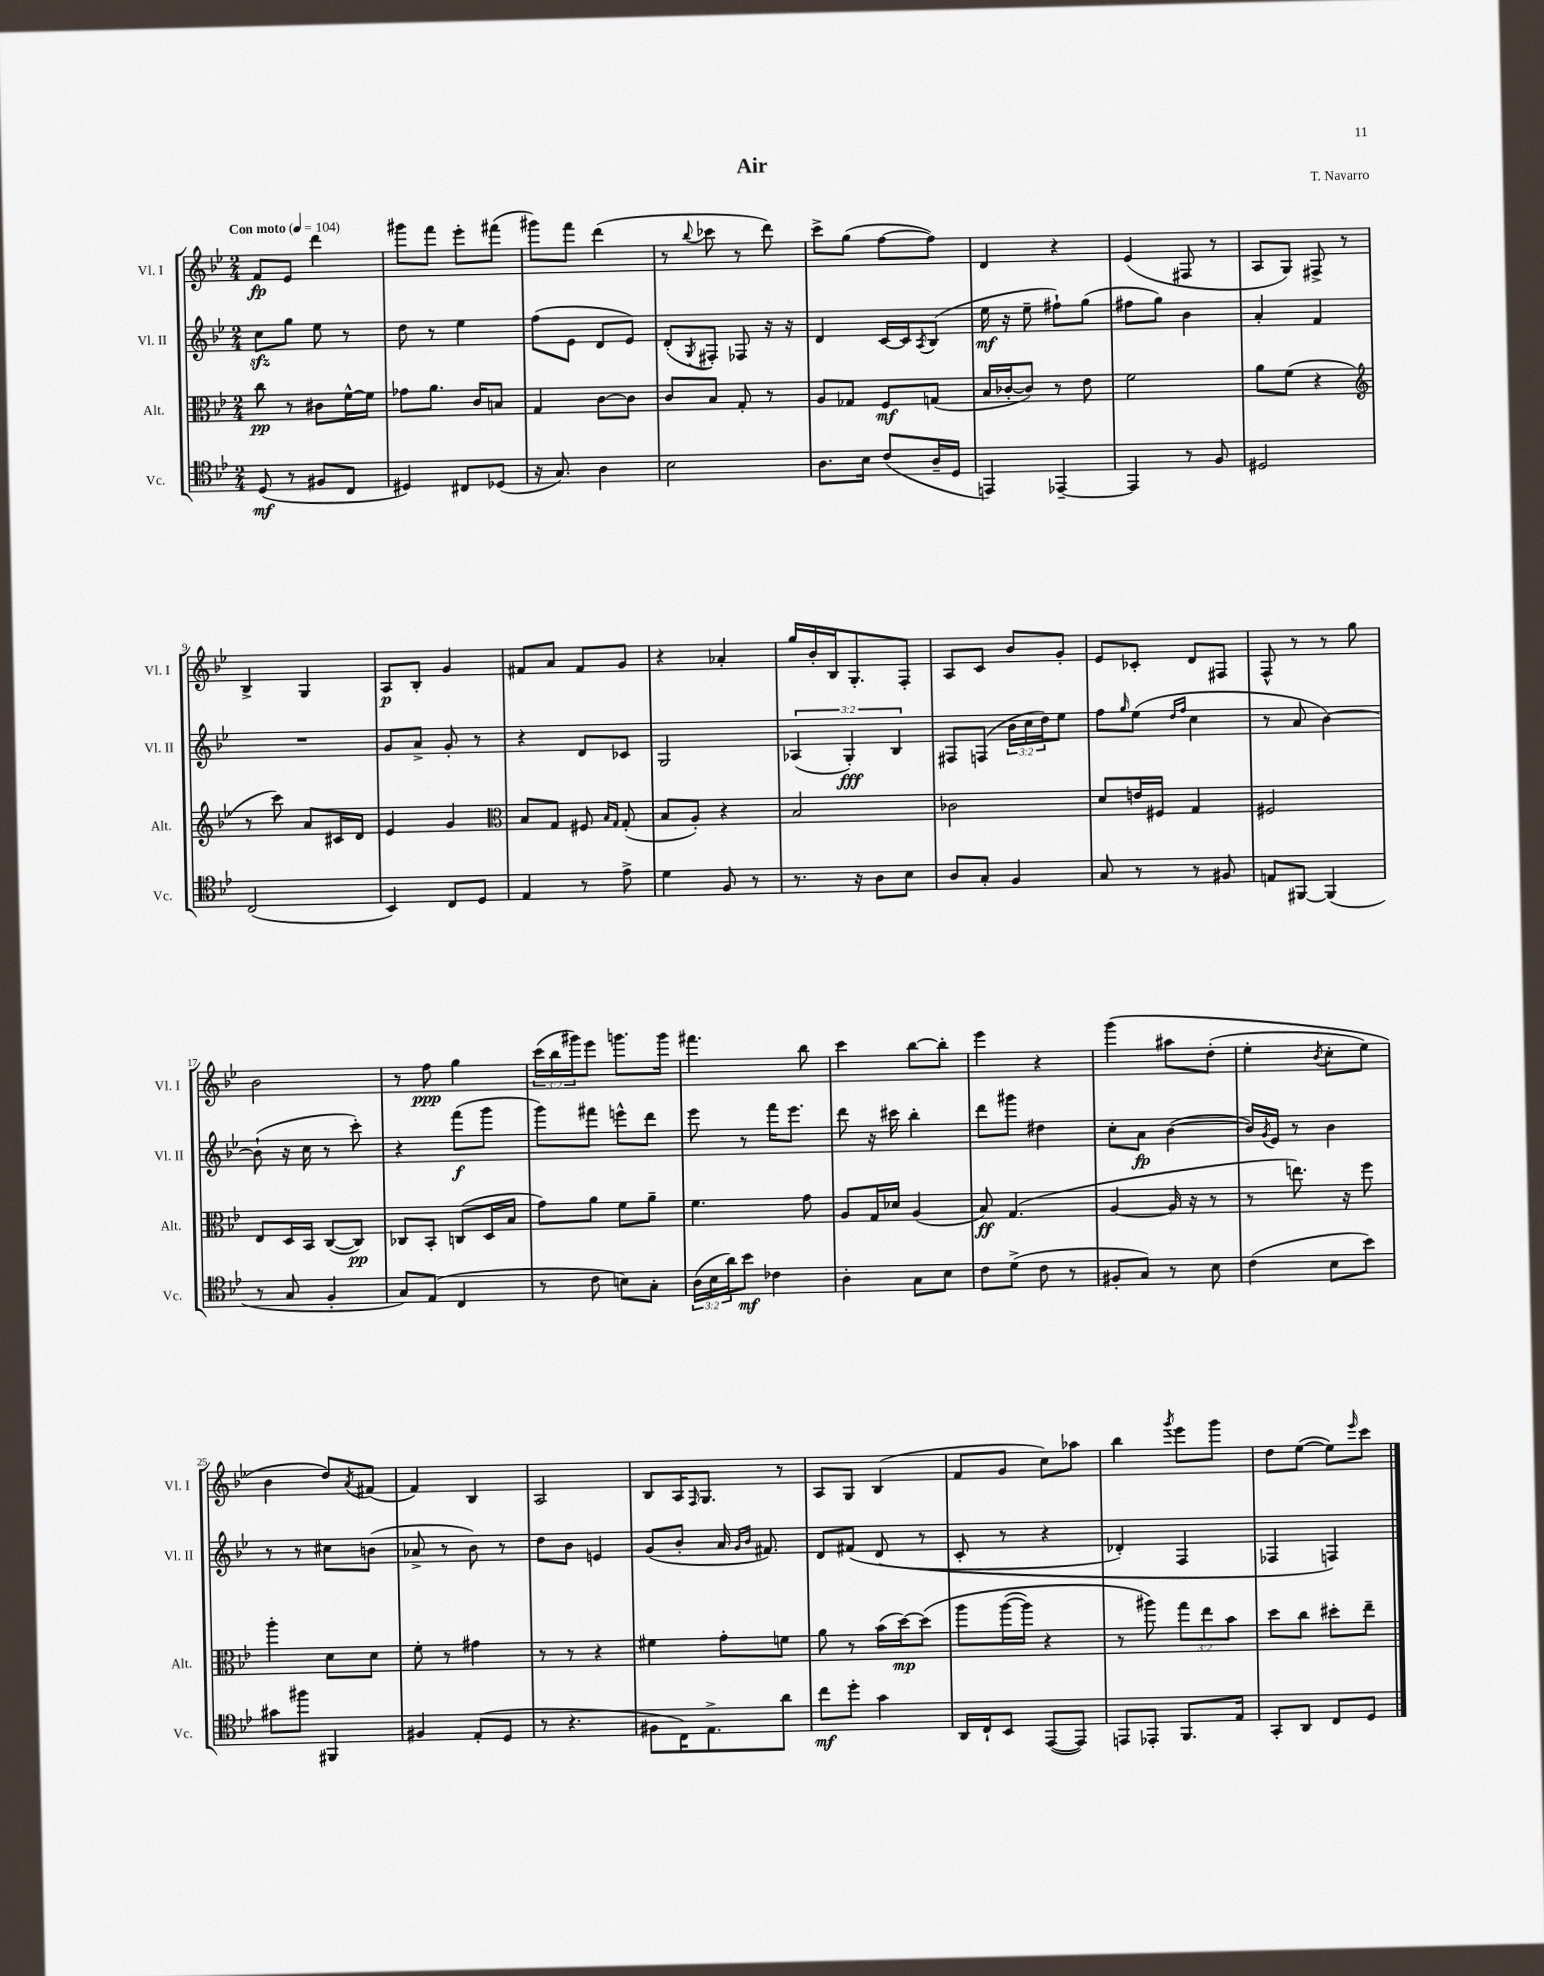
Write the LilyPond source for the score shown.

\header { title = "Air" composer = "T. Navarro" }
<<
\new StaffGroup <<
\new Staff = "s0" \with { instrumentName = "Vl. I" shortInstrumentName = "Vl. I" } {
    \clef treble \key bes \major \numericTimeSignature \time 2/4 \override Staff.TupletNumber.text = #tuplet-number::calc-fraction-text \tempo "Con moto" 4 = 104
    f'8\fp ees'8 d'''4 |
    gis'''8 f'''8 ees'''8-. fis'''8( |
    gis'''8) f'''8 d'''4( |
    r8 \appoggiatura { bes''8 } ces'''8 r8 d'''8) |
    c'''8-> g''8( f''8~ f''8) |
    d'4 r4 |
    ees'4( fis8 r8 |
    a8 g8) fis8-> r8 |
    bes4-> g4 |
    a8\p bes8-. g'4 |
    fis'8 a'8 fis'8 g'8 |
    r4 aes'4-. |
    g''16 bes'16-. bes16 g8.-. f8-. |
    a8 c'8 bes'8 g'8-. |
    ees'8 ces'8-. d'8 fis8 |
    f8-^ r8 r8 g''8 |
    bes'2 |
    r8 f''8\ppp g''4 |
    \tuplet 3/2 { c'''16( bes''16 gis'''16) } ees'''8 g'''8. g'''16 |
    fis'''4. bes''8 |
    c'''4 bes''8~ bes''8-. |
    ees'''4 r4 |
    g'''4\( ais''8 d''8-.( |
    ees''4-. \acciaccatura { bes'8 } c''8-. ees''8) |
    bes'4 d''8\) \acciaccatura { a'8 } fis'8( |
    f'4) bes4 |
    a2 |
    bes8 a16 \grace { f16 } g8. r8 |
    a8 g8 bes4( |
    f'8 g'8 c''8) aes''8 |
    bes''4 \acciaccatura { g'''8 } ees'''8 g'''8 |
    d''8 ees''8~( ees''8) \grace { ees'''16 } c'''8 \bar "|." |
}
\new Staff = "s1" \with { instrumentName = "Vl. II" shortInstrumentName = "Vl. II" } {
    \clef treble \key bes \major \numericTimeSignature \time 2/4 \override Staff.TupletNumber.text = #tuplet-number::calc-fraction-text
    c''8\sfz g''8 ees''8 r8 |
    d''8 r8 ees''4 |
    f''8( ees'8 d'8 ees'8) |
    d'8-.( \acciaccatura { g8 } fis8-.) fes8 r16 r16 |
    d'4 c'16~ c'16 \acciaccatura { a8 } bes8( |
    ees''16\mf r16 ees''8-- fis''8-!) g''8( |
    fis''8 g''8) bes'4 |
    a'4-. f'4 |
    R2 |
    g'8 a'8-> g'8-. r8 |
    r4 d'8 ces'8 |
    g2 |
    \tuplet 3/2 { aes4( g4-.\fff) bes4 } |
    fis8 f8( \tuplet 3/2 { bes'16 c''16 d''16) } ees''8 |
    f''8 \grace { g''16 } ees''8( \grace { d''16 f''16 } c''4 |
    r8 a'8 bes'4~) |
    bes'8-!( r16 c''16 r8 c'''8-.) |
    r4 f'''8\f( g'''8 |
    g'''8) fis'''8 e'''8-^ d'''8 |
    ees'''8 r8 f'''16 ees'''8. |
    d'''8 r16 cis'''16 bes''4-. |
    d'''8 gis'''8 dis''4 |
    c''8-. a'8\fp bes'4~( |
    bes'16) \acciaccatura { g'8 } ees'16 r8 bes'4 |
    r8 r8 cis''8 b'8( |
    aes'8-> r8 bes'8) r8 |
    d''8 bes'8 e'4 |
    g'8( bes'8-. a'16 \grace { g'16 bes'16 } fis'8.) |
    d'8 fis'8\( d'8( r8 |
    c'8-. r8 r4 |
    des'4-.) f4 |
    fes4 f4\) \bar "|." |
}
\new Staff = "s2" \with { instrumentName = "Alt." shortInstrumentName = "Alt." } {
    \clef alto \key bes \major \numericTimeSignature \time 2/4 \override Staff.TupletNumber.text = #tuplet-number::calc-fraction-text
    c''8\pp r8 cis'8 f'16~-^ f'16 |
    ges'8 a'8. c'16 b8 |
    g4 c'8~ c'8 |
    c'8 bes8 g8-. r8 |
    a8 ges8 f8\mf g8( |
    bes16 ces'16~-. ces'8) r8 ees'8 |
    f'2 |
    a'8 f'8( r4 |
    \clef treble r8 c'''8) a'8 cis'16 d'16 |
    ees'4 g'4 |
    \clef alto bes8 g8 fis8 \grace { bes16 g16 } g8-.( |
    bes8 a8-.) r4 |
    bes2 |
    ces'2 |
    d'8 e'16 fis16 g4 |
    fis2 |
    ees8 d16 bes,16 c8~( c8\pp) |
    ces8 bes,8-. c8( d16 bes16 |
    g'8) a'8 f'8 a'8-- |
    f'4. g'8 |
    a8 g16 des'16 a4( |
    bes8\ff) g4.( |
    a4~ a16 r16 r8 |
    r8 e''8.) r16 f''8 |
    a''4-. d'8 d'8 |
    f'8-. r8 gis'4 |
    r8 r8 r4 |
    fis'4 g'8-. f'8 |
    a'8 r8 bes'16( d''16~\mp) d''8\( |
    a''8 a''16~( a''16) r4 |
    r8 ais''8\) \tuplet 3/2 { g''8 ees''8 bes'8 } |
    d''8 c''8 dis''8-. ees''8-- \bar "|." |
}
\new Staff = "s3" \with { instrumentName = "Vc." shortInstrumentName = "Vc." } {
    \clef tenor \key bes \major \numericTimeSignature \time 2/4 \override Staff.TupletNumber.text = #tuplet-number::calc-fraction-text
    d8\mf( r8 fis8 c8 |
    dis4) cis8 des8( |
    r16 g8.) a4 |
    bes2 |
    a8. bes16 c'8( a16-- d16 |
    e,4) ees,4~-- |
    ees,4 r8 f8 |
    dis2 |
    c2( |
    bes,4) c8 d8 |
    ees4 r8 ees'8-> |
    d'4 f8 r8 |
    r8. r16 a8 bes8 |
    a8 g8-. f4 |
    g8 r8 r8 fis8 |
    e8 fis,8~ fis,4( |
    r8 g8 f4-. |
    g8) ees8( c4 |
    r8 c'8 b8) g8-. |
    \tuplet 3/2 { a16( bes16 a'16) } bes'8\mf ces'4 |
    a4-. g8 bes8 |
    c'8 d'8->( c'8 r8 |
    fis8-. g8) r8 bes8 |
    c'4( bes8 bes'8) |
    gis'8 fis''8 fis,4 |
    fis4 ees8-.( d8 |
    r8 r4. |
    fis8 c16) ees8.-> a'8 |
    c''8\mf d''8-. g'4 |
    a,16 c16-! bes,8 ees,8~( ees,8) |
    e,8 ees,8-. f,8. ees16 |
    g,8-. a,8 c8 d8 \bar "|." |
}
>>
>>
